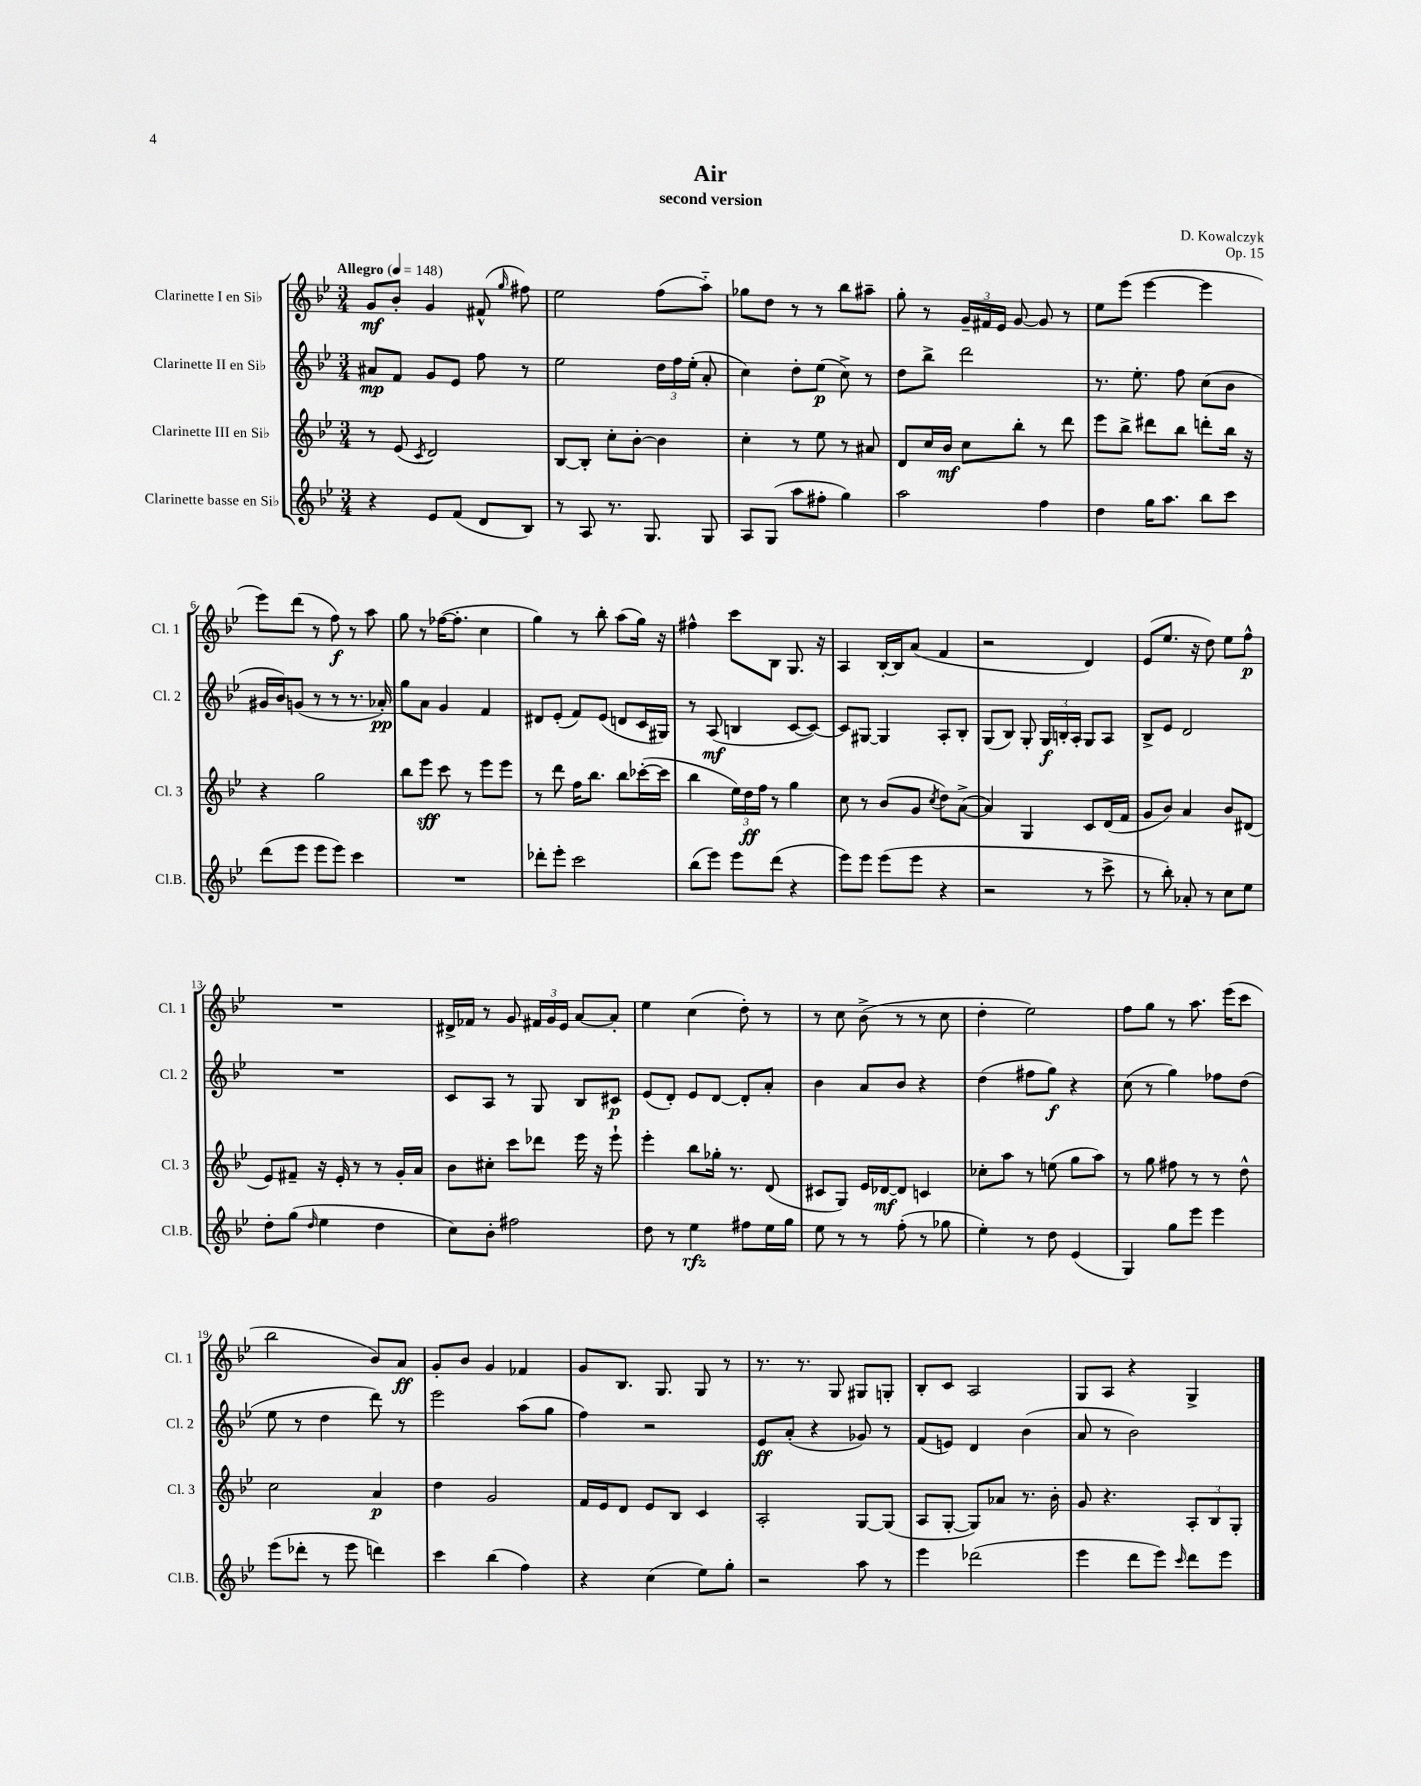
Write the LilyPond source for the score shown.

\header { title = "Air" composer = "D. Kowalczyk" subtitle = "second version" opus = "Op. 15" }
<<
\new StaffGroup <<
\new Staff = "s0" \with { instrumentName = "Clarinette I en Sib" shortInstrumentName = "Cl. 1" } {
    \clef treble \key bes \major \numericTimeSignature \time 3/4 \tempo "Allegro" 4 = 148
    \autoBeamOff g'8[\mf bes'8]-. g'4 fis'8-^( \grace { g''16 } fis''8) |
    ees''2 f''8[( a''8]-_) |
    ges''8[ d''8] r8 r8 bes''8[ ais''8]-- |
    g''8-. r8 \tuplet 3/2 { g'16[-- fis'16 ees'16] } g'8~ g'8 r8 |
    ees''8[ ees'''8]( ees'''4~ ees'''4 |
    ees'''8[) d'''8]( r8 f''8\f) r8 a''8 |
    g''8 r8 fes''16[~( fes''8.]-. c''4 |
    g''4) r8 bes''8-. a''8[( g''16]) r16 |
    fis''4-^ c'''8[ bes8] g8. r16 |
    a4 bes16[~-. bes16 a'8]( f'4 |
    r2 d'4) |
    ees'8[( ees''8.] r16 d''8) ees''8[ f''8]-^\p |
    R2. |
    dis'16[-> fes'16] r8 g'8 \tuplet 3/2 { fis'16[ g'16 ees'16] } a'8[~ a'8]-. |
    ees''4 c''4( d''8-.) r8 |
    r8 c''8 bes'8->( r8 r8 c''8 |
    d''4-. ees''2) |
    f''8[ g''8] r8 a''8. ees'''16[( c'''8] |
    bes''2 bes'8[) a'8]\ff |
    g'8[-. bes'8] g'4 fes'4 |
    g'8[ bes8.] g8. g8 r8 |
    r8. r8. g8 gis8[ g8]-. |
    bes8[-. c'8] a2 |
    g8[ a8] r4 g4-> \bar "|." |
}
\new Staff = "s1" \with { instrumentName = "Clarinette II en Sib" shortInstrumentName = "Cl. 2" } {
    \clef treble \key bes \major \numericTimeSignature \time 3/4
    \autoBeamOff ais'8[\mp f'8] g'8[ ees'8] f''8 r8 |
    ees''2 \tuplet 3/2 { d''16[ f''16 ees''16]-.( } a'8-. |
    c''4) d''8[-. ees''8]\p( c''8->) r8 |
    d''8[ bes''8]-> d'''2 |
    r8. ees''8.-. f''8 c''8[( bes'8] |
    gis'16[ bes'16) g'8]( r8 r8 r8. aes'16-.\pp) |
    g''8[ a'8] g'4 f'4 |
    dis'8[ ees'8]-.( f'8[) ees'8]( d'8[ c'16 gis16]) |
    r8 a8\mf( b4 c'8[~ c'8]~) |
    c'8[ gis8]~ gis4 a8[-. bes8]-. |
    g8[( bes8]) g8-. \tuplet 3/2 { g16[\f b16-. a16]-. } g8[ a8] |
    bes8[-> ees'8] d'2 |
    R2. |
    c'8[ a8] r8 g8 bes8[ cis'8]\p |
    ees'8[( d'8]-.) ees'8[ d'8]~ d'8[-. a'8]-. |
    bes'4 a'8[ bes'8] r4 |
    d''4( fis''8[ g''8]\f) r4 |
    c''8( r8 g''4) fes''8[ d''8]( |
    ees''8 r8 d''4 d'''8) r8 |
    ees'''2 a''8[( g''8] |
    f''4) r2 |
    ees'8[\ff a'8]-.( r4 ges'8) r8 |
    f'8[( e'8]) d'4 bes'4( |
    a'8 r8 bes'2) \bar "|." |
}
\new Staff = "s2" \with { instrumentName = "Clarinette III en Sib" shortInstrumentName = "Cl. 3" } {
    \clef treble \key bes \major \numericTimeSignature \time 3/4
    \autoBeamOff r8 ees'8( \acciaccatura { c'8 } d'2) |
    bes8[~ bes8]-. c''8[-. bes'8]~-. bes'4 |
    c''4-. r8 ees''8 r8 ais'8 |
    d'8[ c''16 bes'16]\mf c''8[ bes''8]-. r8 d'''8 |
    ees'''8[ bes''8]-> dis'''8[ bes''8] d'''8[-. bes''16] r16 |
    r4 g''2 |
    bes''8[ ees'''8]\sff c'''8 r8 ees'''8[ ees'''8] |
    r8 d'''8 f''16[ bes''8.] bes''8[ ces'''16~-.( ces'''16] |
    bes''4 \tuplet 3/2 { ees''16[) d''16\ff f''16] } r8 g''4 |
    c''8 r8 bes'8[( g'8] \acciaccatura { c''8 } d''8[) a'8]~->( |
    a'4) g4 c'8[ d'16( f'16] |
    g'8[ bes'8]) a'4 bes'8[ dis'8]( |
    ees'8[) fis'8]-- r16 ees'16-. r8 r8 g'16[-. a'16] |
    bes'8[ cis''8]-. c'''8[ des'''8] ees'''16 r16 ees'''8-! |
    ees'''4-. bes''8[ ges''16]-. r8. d'8( |
    cis'8[ g8]) ees'16[ des'16~\mf des'8] c'4 |
    ces''8[-. a''8] r8 e''8( g''8[ a''8]) |
    r8 g''8 fis''8 r8 r8 d''8-^ |
    c''2 a'4\p |
    d''4 g'2 |
    f'16[ ees'16 d'8] ees'8[ bes8] c'4 |
    a2-. g8[~ g8]( |
    a8[ g8]~-. g8[) aes'8] r8. bes'16-. |
    g'8 r4. \tuplet 3/2 { a8[-. bes8 g8]-. } \bar "|." |
}
\new Staff = "s3" \with { instrumentName = "Clarinette basse en Sib" shortInstrumentName = "Cl.B." } {
    \clef treble \key bes \major \numericTimeSignature \time 3/4
    \autoBeamOff r4 ees'8[ f'8]( d'8[ bes8]) |
    r8 a8 r8. g8. g8 |
    a8[ g8]( a''8[ fis''8]-. g''4) |
    a''2 f''4 |
    d''4 g''16[ a''8.] bes''8[ c'''8] |
    d'''8[( ees'''8] ees'''8[ ees'''8]) c'''4 |
    R2. |
    des'''8[-. ees'''8]-. c'''2 |
    bes''8[( ees'''8]) ees'''8[ d'''8]( r4 |
    ees'''8[) ees'''8] ees'''8[( ees'''8] r4 |
    r2 r8 c'''8-> |
    r8 bes''8-.) aes'8-. r8 c''8[ ees''8] |
    d''8[-. g''8]( \grace { d''16 } ees''4 d''4 |
    c''8[) bes'8]-. fis''2 |
    d''8 r8 ees''4\rfz fis''8[ ees''16 g''16] |
    ees''8 r8 r8 f''8-.( r8 ges''8 |
    ees''4-.) r8 d''8 ees'4( |
    g4) g''8[ ees'''8] ees'''4 |
    ees'''8[( des'''8]-. r8 ees'''8 d'''4) |
    c'''4 bes''4( f''4) |
    r4 c''4( ees''8[) g''8]-. |
    r2 a''8 r8 |
    ees'''4 des'''2( |
    ees'''4 d'''8[ ees'''8]) \grace { c'''16 } d'''8[ ees'''8] \bar "|." |
}
>>
>>
